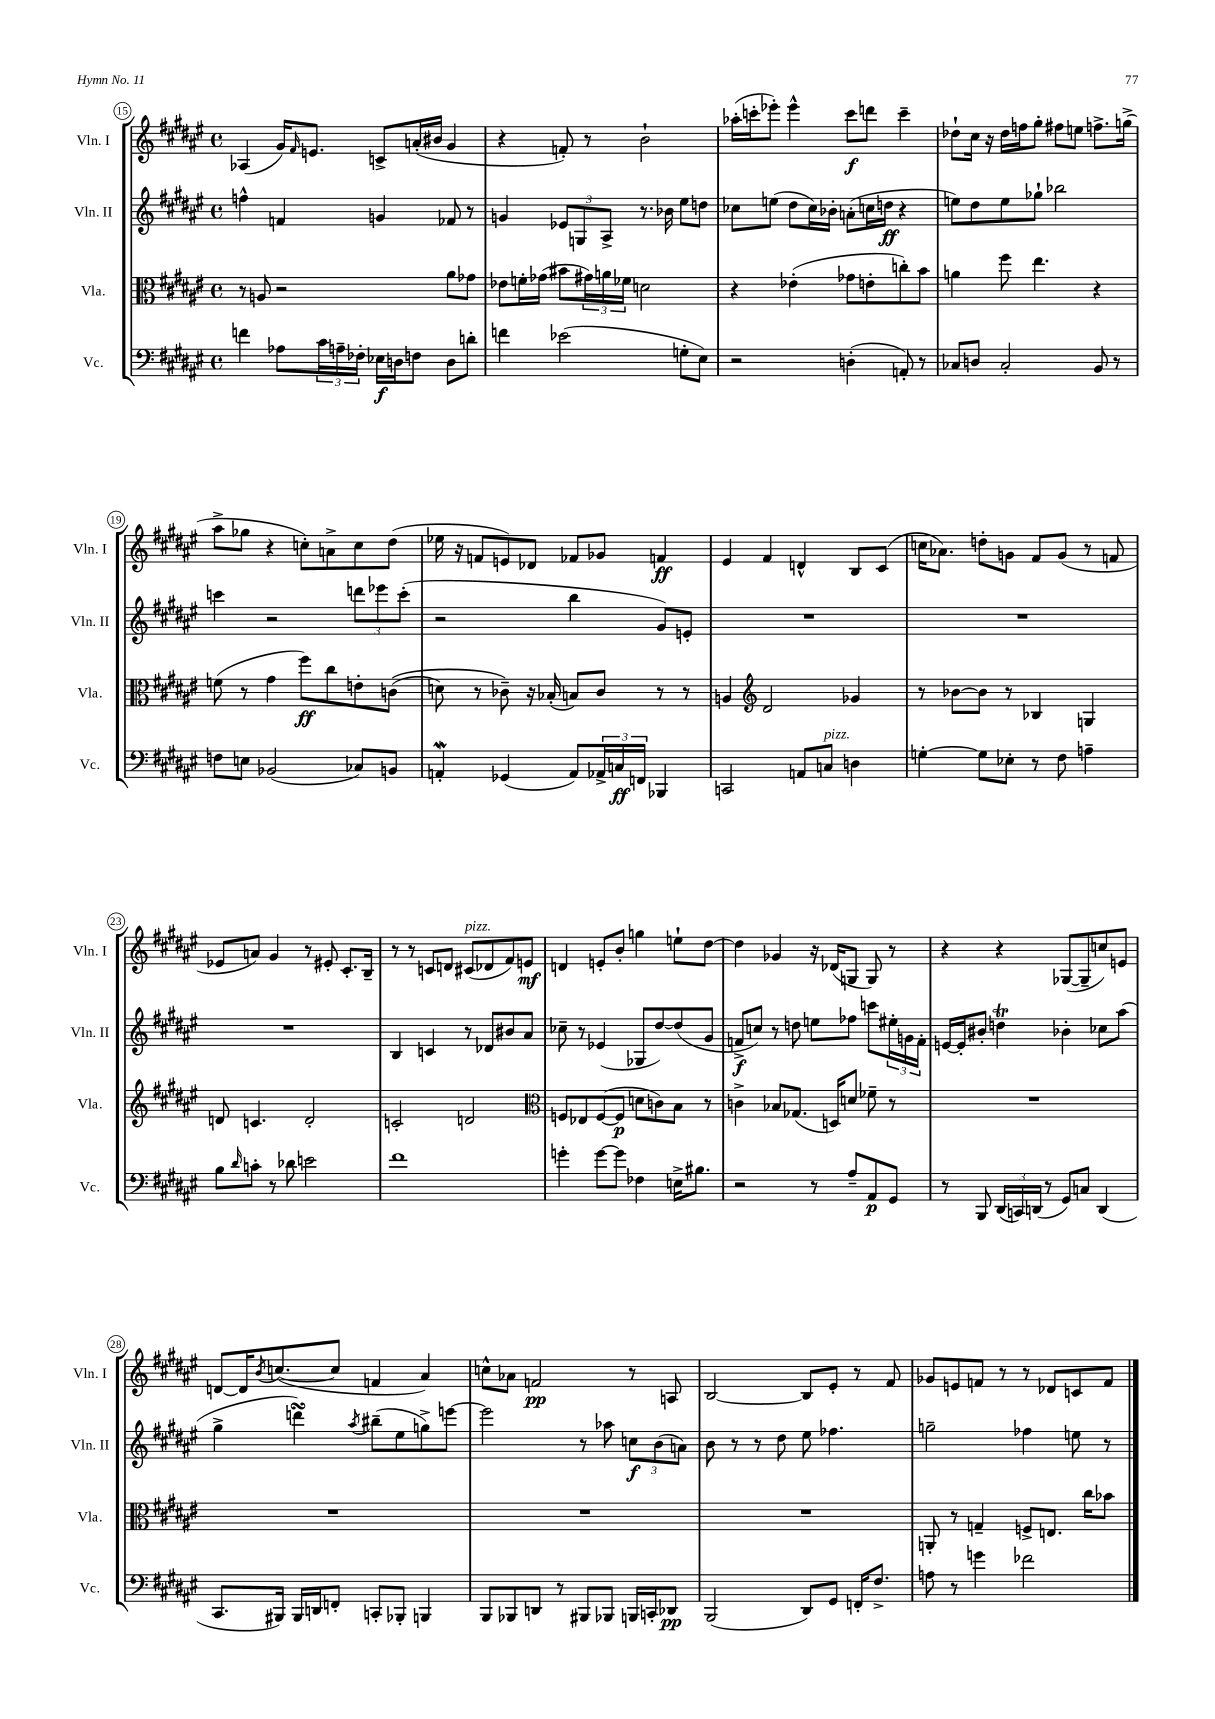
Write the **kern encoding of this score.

**kern	**dynam	**kern	**dynam	**kern	**dynam	**kern	**dynam
*part4	*part4	*part3	*part3	*part2	*part2	*part1	*part1
*staff4	*staff4	*staff3	*staff3	*staff2	*staff2	*staff1	*staff1
*I"Vc.	*	*I"Vla.	*	*I"Vln. II	*	*I"Vln. I	*
*I'Vc.	*	*I'Vla.	*	*I'Vln. II	*	*I'Vln. I	*
*clefF4	*	*clefC3	*	*clefG2	*	*clefG2	*
*k[f#c#g#d#a#e#]	*	*k[f#c#g#d#a#e#]	*	*k[f#c#g#d#a#e#]	*	*k[f#c#g#d#a#e#]	*
*M4/4	*	*M4/4	*	*M4/4	*	*M4/4	*
*met(c)	*	*met(c)	*	*met(c)	*	*met(c)	*
=15	=15	=15	=15	=15	=15	=15	=15
4fn\	.	8r	.	4ffn^^\	.	(4A-X/	.
.	.	8An/	.	.	.	.	.
8A-X\L	.	2r	.	4fn/	.	16g#/KL)	.
.	.	.	.	.	.	16qqf#/	.
.	.	.	.	.	.	8.en/J	.
24c#\L	.	.	.	.	.	.	.
24An~\	.	.	.	.	.	.	.
24F-X'\JJ	.	.	.	.	.	.	.
16E-X\LL	f	.	.	4gn/	.	8cn^/L	.
16Dn\J	.	.	.	.	.	.	.
8Fn\J	.	.	.	.	.	(16an'/L	.
.	.	.	.	.	.	16b#X/JJ	.
8D\L	.	8a#\L	.	8f-X/	.	4g#/	.
8dn'\J	.	8g-X\J	.	8r	.	.	.
=16	=16	=16	=16	=16	=16	=16	=16
4fn\	.	8e-X\L	.	4gn/	.	4r	.
.	.	16fn'\L	.	.	.	.	.
.	.	(16g-X\JJ	.	.	.	.	.
(2e-X\	.	8b#X\L	.	12e-X/L	.	8fn'/)	.
.	.	.	.	12Gn/	.	.	.
.	.	24g#X\L)	.	.	.	8r	.
.	.	24an\	.	12A#^/J	.	.	.
.	.	24f-X\JJ	.	.	.	.	.
.	.	2dn\	.	8.r	.	2b`\	.
.	.	.	.	16b-X\	.	.	.
8Gn'\L	.	.	.	8ee#\L	.	.	.
8E#\J)	.	.	.	8ddn\J	.	.	.
=17	=17	=17	=17	=17	=17	=17	=17
2r	.	4r	.	8cc-X\L	.	(16aa-X'\LL	.
.	.	.	.	.	.	16cccn'\J	.
.	.	.	.	(8een\J	.	8eee-X'\J)	.
.	.	(4e-X'\	.	8dd#\L	.	4eee-^^\	.
.	.	.	.	16cc-\L)	.	.	.
.	.	.	.	16b-X'\JJ	.	.	.
(4Dn'\	.	8g-X\L	.	(8an'\L	.	8ccc\L	f
.	.	8en'\	.	16ccn\L	.	8dddn\J	.
.	.	.	.	16ddn\JJ	ff	.	.
8AAn'/)	.	8ccn'\)	.	4r	.	4ccc~\	.
8r	.	8b\J	.	.	.	.	.
=18	=18	=18	=18	=18	=18	=18	=18
8C-X/L	.	4an\	.	8een\L)	.	8dd-X`\L	.
8Dn/J	.	.	.	8dd#\	.	16cc#\Jk	.
.	.	.	.	.	.	16r	.
2C-'/	.	8ff#\	.	8ee\	.	16dd-\LL	.
.	.	.	.	.	.	16ffn\J	.
.	.	4.ee#\	.	8gg-X`\J	.	8gg#'\J	.
.	.	.	.	2bb-X\	.	8ff#X\L	.
.	.	.	.	.	.	8een\J	.
8BB/	.	4r	.	.	.	8.ffn^\L	.
8r	.	.	.	.	.	.	.
.	.	.	.	.	.	(16ggn^\Jk	.
!!LO:LB:g=z
=19	=19	=19	=19	=19	=19	=19	=19
8Fn\L	.	(8fn\	.	4cccn\	.	8aa#^\L	.
8En\J	.	8r	.	.	.	8gg-X\J	.
(2BB-X/	.	4g#\	.	2r	.	4r	.
.	.	8ff#\L)	ff	.	.	8ccn'\L)	.
.	.	8cc#\	.	.	.	8an^\	.
8C-X/L)	.	8en'\	.	12dddn\L	.	8cc\	.
.	.	.	.	12eee-X\	.	.	.
8BBn/J	.	((8cn\J	.	.	.	(8dd#\J	.
.	.	.	.	(12ccc'\J	.	.	.
=20	=20	=20	=20	=20	=20	=20	=20
4AAnw'/	.	8dn\)	.	2r	.	16ee-X\	.
.	.	.	.	.	.	16r	.
.	.	8r	.	.	.	8fn/L	.
(4GG-X/	.	8c-X~\)	.	.	.	8en/)	.
.	.	16r	.	.	.	8d-X/J	.
.	.	(16B-X'/	.	.	.	.	.
8AA/L)	.	8Bn/L)	.	4bb\	.	8f-X/L	.
24AA-X^/L	.	8c-/J	.	.	.	8g-X/J	.
24Cn/	ff	.	.	.	.	.	.
24FFn/JJ	.	.	.	.	.	.	.
4BBB-X/	.	8r	.	8g#/L)	.	4fn/	ff
.	.	8r	.	8en'/J	.	.	.
=21	=21	=21	=21	=21	=21	=21	=21
2CCn/	.	4An/	.	1r	.	4e#/	.
*	*	*clefG2	*	*	*	*	*
.	.	2d#/	.	.	.	4f#/	.
8AAn/L	.	.	.	.	.	4dn^^/	.
!LO:TX:a:i:t=pizz.	!	!	!	!	!	!	!
8Cn/J	.	.	.	.	.	.	.
4Dn\	.	4g-X/	.	.	.	8B/L	.
.	.	.	.	.	.	(8c#/J	.
=22	=22	=22	=22	=22	=22	=22	=22
[4Gn'\	.	8r	.	1r	.	16ccn\KL	.
.	.	.	.	.	.	8.a-X\J)	.
.	.	[8b-X\L	.	.	.	.	.
8G\L]	.	8b-\J]	.	.	.	8ddn'\L	.
8E-X'\J	.	8r	.	.	.	8gn\J	.
8r	.	4B-X/	.	.	.	8f#/L	.
8F#\	.	.	.	.	.	(8g/J	.
4An~\	.	4Gn/	.	.	.	8r	.
.	.	.	.	.	.	8fn/	.
!!LO:LB:g=z
=23	=23	=23	=23	=23	=23	=23	=23
8B\L	.	8dn/	.	1r	.	8e-X/L	.
16qqd#/	.	.	.	.	.	.	.
8cn'\J	.	4.cn/	.	.	.	8an/J)	.
8r	.	.	.	.	.	4g#/	.
8d-X\	.	.	.	.	.	.	.
2en\	.	2d'/	.	.	.	8r	.
.	.	.	.	.	.	8e#X'/	.
.	.	.	.	.	.	8.c#'/L	.
.	.	.	.	.	.	16B~/Jk	.
=24	=24	=24	=24	=24	=24	=24	=24
1f#	.	2cn'/	.	4B/	.	8r	.
.	.	.	.	.	.	8r	.
.	.	.	.	4cn/	.	8cn/L	.
.	.	.	.	.	.	8dn/J	.
!	!	!	!	!	!	!LO:TX:a:i:t=pizz.	!
.	.	2dn/	.	8r	.	(8c#X/L	.
.	.	.	.	8d-X/L	.	8d-X/	.
.	.	.	.	8b#X/	.	8f#/)	.
.	.	.	.	8a#/J	.	8en/J	mf
=25	=25	=25	=25	=25	=25	=25	=25
*	*	*clefC3	*	*	*	*	*
4gn'\	.	8Fn/L	.	8cc-X~\	.	4dn/	.
.	.	8E-X/	.	8r	.	.	.
[8g\L	.	([8F/	.	(4e-X/	.	8en'/L	.
8g\J]	.	8F/J]	p	.	.	8b'/J	.
4F-X\	.	8dn\L	.	8G-X/L	.	4ggn\	.
.	.	8cn\)	.	[8dd#/)	.	.	.
16En^\KL	.	8B\J	.	(8dd#/]	.	8een`\L	.
8.B#X\J	.	.	.	.	.	.	.
.	.	8r	.	8g#/J	.	[8dd#\J	.
=26	=26	=26	=26	=26	=26	=26	=26
2r	.	4cn^\	.	8fn^/L	f	4dd#\]	.
.	.	.	.	8ccn/J)	.	.	.
.	.	8B-X/L	.	8r	.	4g-X/	.
.	.	(8.G-X/J	.	8ddn\	.	.	.
8r	.	.	.	8een\L	.	16r	.
.	.	16Dn/KL)	.	.	.	(16d-X/KL	.
8A#~/L	.	8dn/J	.	8ff-X\J	.	8Gn/J	.
8AA#/	p	8f-X~\	.	8cccn\L	.	8G/)	.
8GG#/J	.	8r	.	24ee#X'\L	.	8r	.
.	.	.	.	24gn\	.	.	.
.	.	.	.	24f'\JJ	.	.	.
=27	=27	=27	=27	=27	=27	=27	=27
8r	.	1r	.	[16en/LL	.	4r	.
.	.	.	.	16e'/J]	.	.	.
8BBB/	.	.	.	8b#X'/J	.	.	.
(24DD#/LL	.	.	.	4ddnT\	.	4r	.
24CCn/)	.	.	.	.	.	.	.
(24DDn/JJ	.	.	.	.	.	.	.
8r	.	.	.	.	.	.	.
8GG#/L)	.	.	.	4b-X'\	.	([8G-X/L	.
8Cn/J	.	.	.	.	.	8G-~/]	.
(4DD/	.	.	.	8cc-X\L	.	8ccn/)	.
.	.	.	.	(8aa#\J	.	8en/J	.
!!LO:LB:g=z
=28	=28	=28	=28	=28	=28	=28	=28
8.CC#/L	.	1r	.	4gg#^\	.	[8dn/L	.
.	.	.	.	.	.	16d/K]	.
.	.	.	.	.	.	8qb/	.
16BBB#X/Jk)	.	.	.	.	.	([8.ccn/	.
16BBB#/LL	.	.	.	4dddnsSSs\)	.	.	.
16DDn/J	.	.	.	.	.	.	.
8FFn'/J	.	.	.	.	.	8cc/J]	.
.	.	.	.	8qaa#/	.	.	.
8CCn'/L	.	.	.	(8bb#X~\L	.	4fn/	.
8BBB-X'/J	.	.	.	8ee#\	.	.	.
4BBBn/	.	.	.	8ggn^\)	.	4a#/)	.
.	.	.	.	[8eeen\J	.	.	.
=29	=29	=29	=29	=29	=29	=29	=29
8BBB/L	.	1r	.	2eee\]	.	8ccn^^\L	.
8BBB-X/	.	.	.	.	.	8a-X\J	.
8DDn/J	.	.	.	.	.	2fn/	pp
8r	.	.	.	.	.	.	.
8BBB#X/L	.	.	.	8r	.	.	.
8BBB-X/J	.	.	.	8aa-X\	.	.	.
16BBBn/LL	.	.	.	12ccn\L	f	8r	.
16CCn'/J	.	.	.	.	.	.	.
.	.	.	.	(12b\	.	.	.
8DD-X/J	pp	.	.	.	.	8An/	.
.	.	.	.	12an\J)	.	.	.
=30	=30	=30	=30	=30	=30	=30	=30
(2BBB/	.	1r	.	8b\	.	[2B/	.
.	.	.	.	8r	.	.	.
.	.	.	.	8r	.	.	.
.	.	.	.	8dd#\	.	.	.
8DD#/L)	.	.	.	8ee#\	.	8B/L]	.
8GG#/J	.	.	.	4.ff-X\	.	8e#'/J	.
16FFn'/KL	.	.	.	.	.	8r	.
8.F#^/J	.	.	.	.	.	.	.
.	.	.	.	.	.	8f#/	.
=31	=31	=31	=31	=31	=31	=31	=31
8An\	.	8AAn'/	.	2ggn~\	.	8g-X/L	.
8r	.	8r	.	.	.	8en/	.
4gn\	.	4Gn~/	.	.	.	8fn/J	.
.	.	.	.	.	.	8r	.
2f-X\	.	8Fn^/L	.	4ff-X\	.	8r	.
.	.	8.En/J	.	.	.	8d-X/L	.
.	.	.	.	8een\	.	8cn/	.
.	.	16cc#\KL	.	.	.	.	.
.	.	8b-X\J	.	8r	.	8f/J	.
==	==	==	==	==	==	==	==
*-	*-	*-	*-	*-	*-	*-	*-
